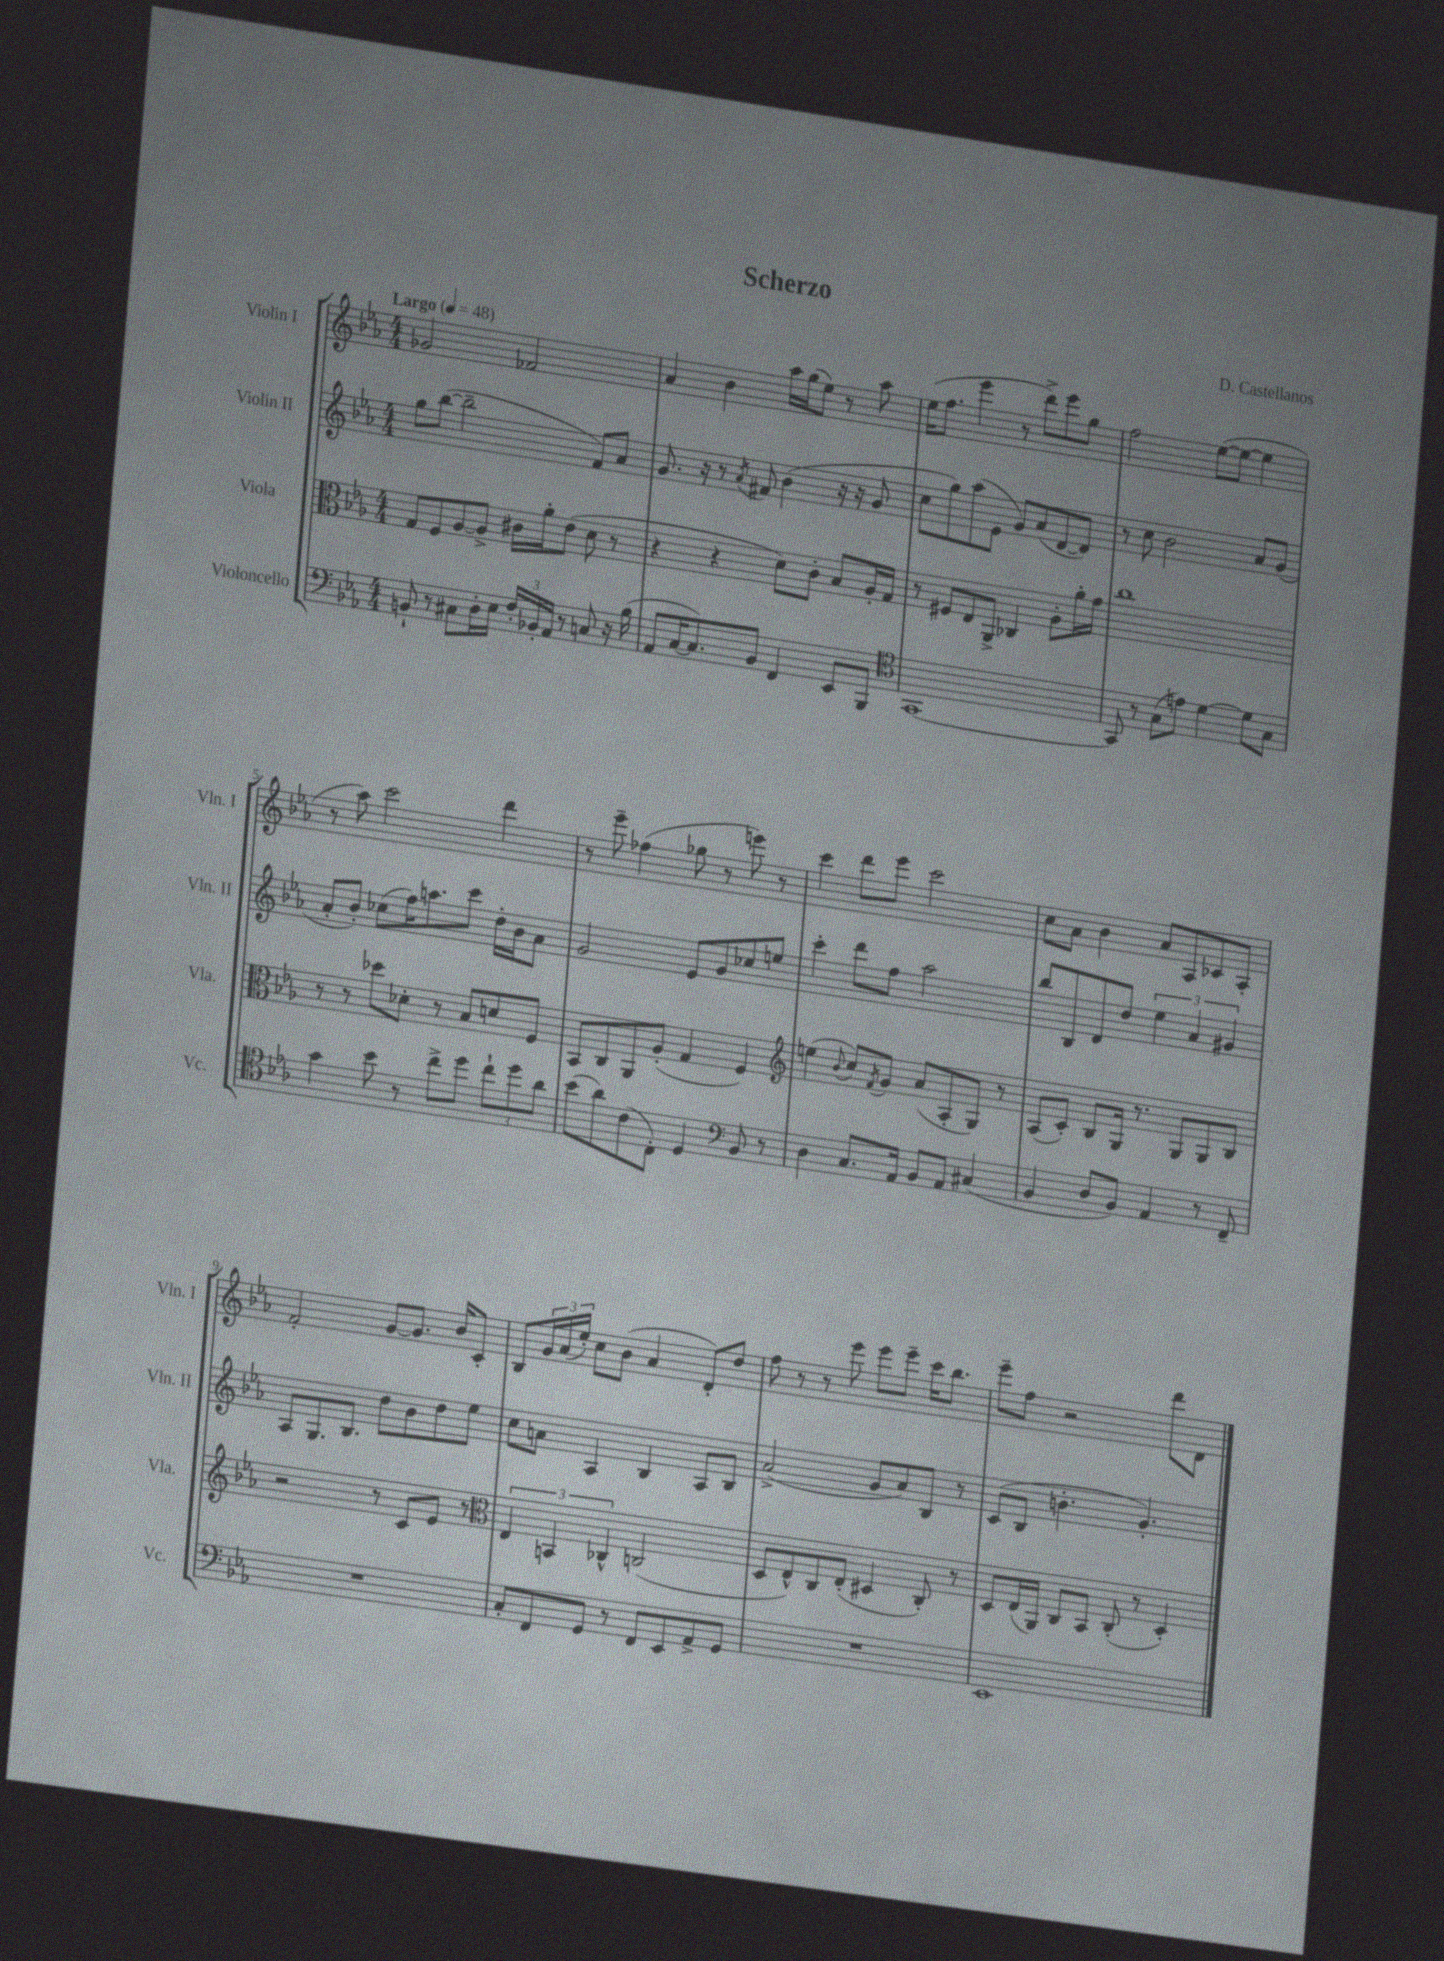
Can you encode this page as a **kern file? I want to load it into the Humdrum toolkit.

**kern	**kern	**kern	**kern
*part4	*part3	*part2	*part1
*staff4	*staff3	*staff2	*staff1
*I"Violoncello	*I"Viola	*I"Violin II	*I"Violin I
*I'Vc.	*I'Vla.	*I'Vln. II	*I'Vln. I
*clefF4	*clefC3	*clefG2	*clefG2
*k[b-e-a-]	*k[b-e-a-]	*k[b-e-a-]	*k[b-e-a-]
*M4/4	*M4/4	*M4/4	*M4/4
*MM48	*MM48	*MM48	*MM48
=1	=1	=1	=1
!	!	!	!LO:TX:a:B:t=Largo
8BBn`/	8G/L	8gg\L	2g-X/
8r	8F/	([8bb-\J	.
8C#X\L	[8A-/	2bb-~\]	.
16D'\L	8A-^/J]	.	.
16E-\JJ	.	.	.
24F'/LL	16c#X\LL	.	2f-X/
24BB-X'/	.	.	.
.	16a-'\J	.	.
24AA-/JJ	.	.	.
8r	(8e-\J	.	.
8Cn/	8d\	8f/L)	.
16r	8r	8a-/J	.
(16B-\	.	.	.
=2	=2	=2	=2
8AA-/L	4r	8.g/	4a-/
[16C/K	.	.	.
8.C/])	.	16r	.
.	4r	8r	4b-\
.	.	8qa-/	.
8BB-/J	.	8f#X/	.
4FF/	8d\L)	(4b-\	16aa-\LL
.	.	.	(16gg\J
.	8c'\J	.	8ee-\J)
8EE-/L	8B-/L	16r	8r
.	.	16r	.
8BBB-/J	16A-'/L	8g/	8aa-\
.	16G/JJ	.	.
=3	=3	=3	=3
*clefC4	*	*	*
[1GG	8r	8cc\L	(16ee-\KL
.	.	.	8.ff\J
.	8F#X/L	8gg\)	.
.	8E-/	(8aa-\	4eee-\
.	8AA-^/J	8e-\J	.
.	4C-X/	8g/L)	8r
.	.	(8a-/	8ddd^\L)
.	8A-'\L	[8d/	8eee-\
.	16a-'\L	8d/J])	8gg\J
.	16g\JJ	.	.
=4	=4	=4	=4
8GG/]	1cc	8r	2ff\
8r	.	8cc\	.
(8G\L	.	2b-\	.
8en\J)	.	.	.
[4d\	.	.	([8ee-\L
.	.	.	8ee-\J_
8d\L]	.	8a-/L	4ee-\]
8G\J	.	(8g/J	.
!!LO:LB:g=z
=5	=5	=5	=5
4g\	8r	8a-'/L	8r
.	8r	8b-'/J)	8aa-\)
8b-\	8dd-X\L	(8cc-X\L	2ccc\
8r	8d-X'\J	16ff\K)	.
.	.	8.aan\	.
8cc^\L	8r	.	.
8dd\J	8B-/L	8ccc\J	.
12cc`\L	8dn/	16dd'\LL	4ddd\
.	.	16b-\J	.
12dd\	.	.	.
.	8F/J	8a-\J	.
12a-\J	.	.	.
=6	=6	=6	=6
(8b-\L	8BB-/L	2g/	8r
8a-\)	8C/	.	8eee-~\
(8c\	8AA-/	.	(4ff-X\
8C'\J)	(8A-'/J	.	.
4D/	4G/	8e-/L	8gg-X\
.	.	8g/	8r
*clefF4	*	*	*
8BB-/	4F/)	8cc-X/	8eeen\)
8r	.	8een/J	8r
=7	=7	=7	=7
*	*clefG2	*	*
4D\	(4een\	4ccc'\	4ccc\
.	8qqb-/	.	.
8.C/L	8cc/L)	8ddd\L	8ddd\L
.	8qf/	.	.
.	8g/J	8ff\J	8eee-\J
16AA-/Jk	.	.	.
8BB-/L	(8a-/L	2aa-\	2ccc\
8AA-/J	8A-'/	.	.
(4C#X/	8G/J)	.	.
.	8r	.	.
=8	=8	=8	=8
4BB-/	(8A-/L	8bb-/L	8cc\L
.	8c'/J)	8B-/	8a-\J
8D/L	8B-/L	8d/	4b-\
8BB-/J)	16G/Jk	8dd/J	.
.	8.r	.	.
4AA-/	.	6ee-\	8a-/L
.	8G/L	.	8A-/
.	.	6a-/	.
8r	8G/	.	8c-X/
.	.	6g#X/	.
8FF~/	8B-/J	.	8A-'/J
!!LO:LB:g=z
=9	=9	=9	=9
1r	2r	8A-/L	2f'/
.	.	8.G/	.
.	.	8.B-/J	.
.	8r	8dd\L	[8g/L
.	8c/L	8b-\	8.g/J]
.	8e-/J	8dd\	.
.	.	.	16b-/KL
.	8r	8ee-\J	8c'/J
=10	=10	=10	=10
*	*clefC3	*	*
8C'/L	6E-/	8cc\L	8B-/L
8FF/	.	8an\J	24g/L
.	6BBn/	.	(24a-/
.	.	.	24ee-'/JJ)
8GG/J	.	4A-/	8cc\L
.	6C-X^^/	.	.
8r	.	.	(8b-\J
8FF/L	(2Cn/	4B-/	4a-/
8EE-/	.	.	.
8AA-^/	.	8A-/L	8d'/L)
8GG/J	.	8B-/J	8dd/J
=11	=11	=11	=11
1r	8D/L	(2a-^/	8ff\
.	8E-^^/)	.	8r
.	8C/	.	8r
.	(8E-'/J	.	8eee-\
.	4D#X/	8g/L	8eee-\L
.	.	8a-/)	8eee-~\J
.	8C'/)	8B-/J	16ccc\KL
.	.	.	8.bb-\J
.	8r	8r	.
=12	=12	=12	=12
1EE-	8D/L	(8c/L	8eee-~\L
.	(16E-/L	8B-/J	8ff\J
.	16AA-/JJ)	.	.
.	8C/L	4.bn'\	2r
.	8BB-/J	.	.
.	(8C'/	.	.
.	8r	4.g'/)	.
.	4D'/)	.	8ddd\L
.	.	.	8d\J
==	==	==	==
*-	*-	*-	*-
